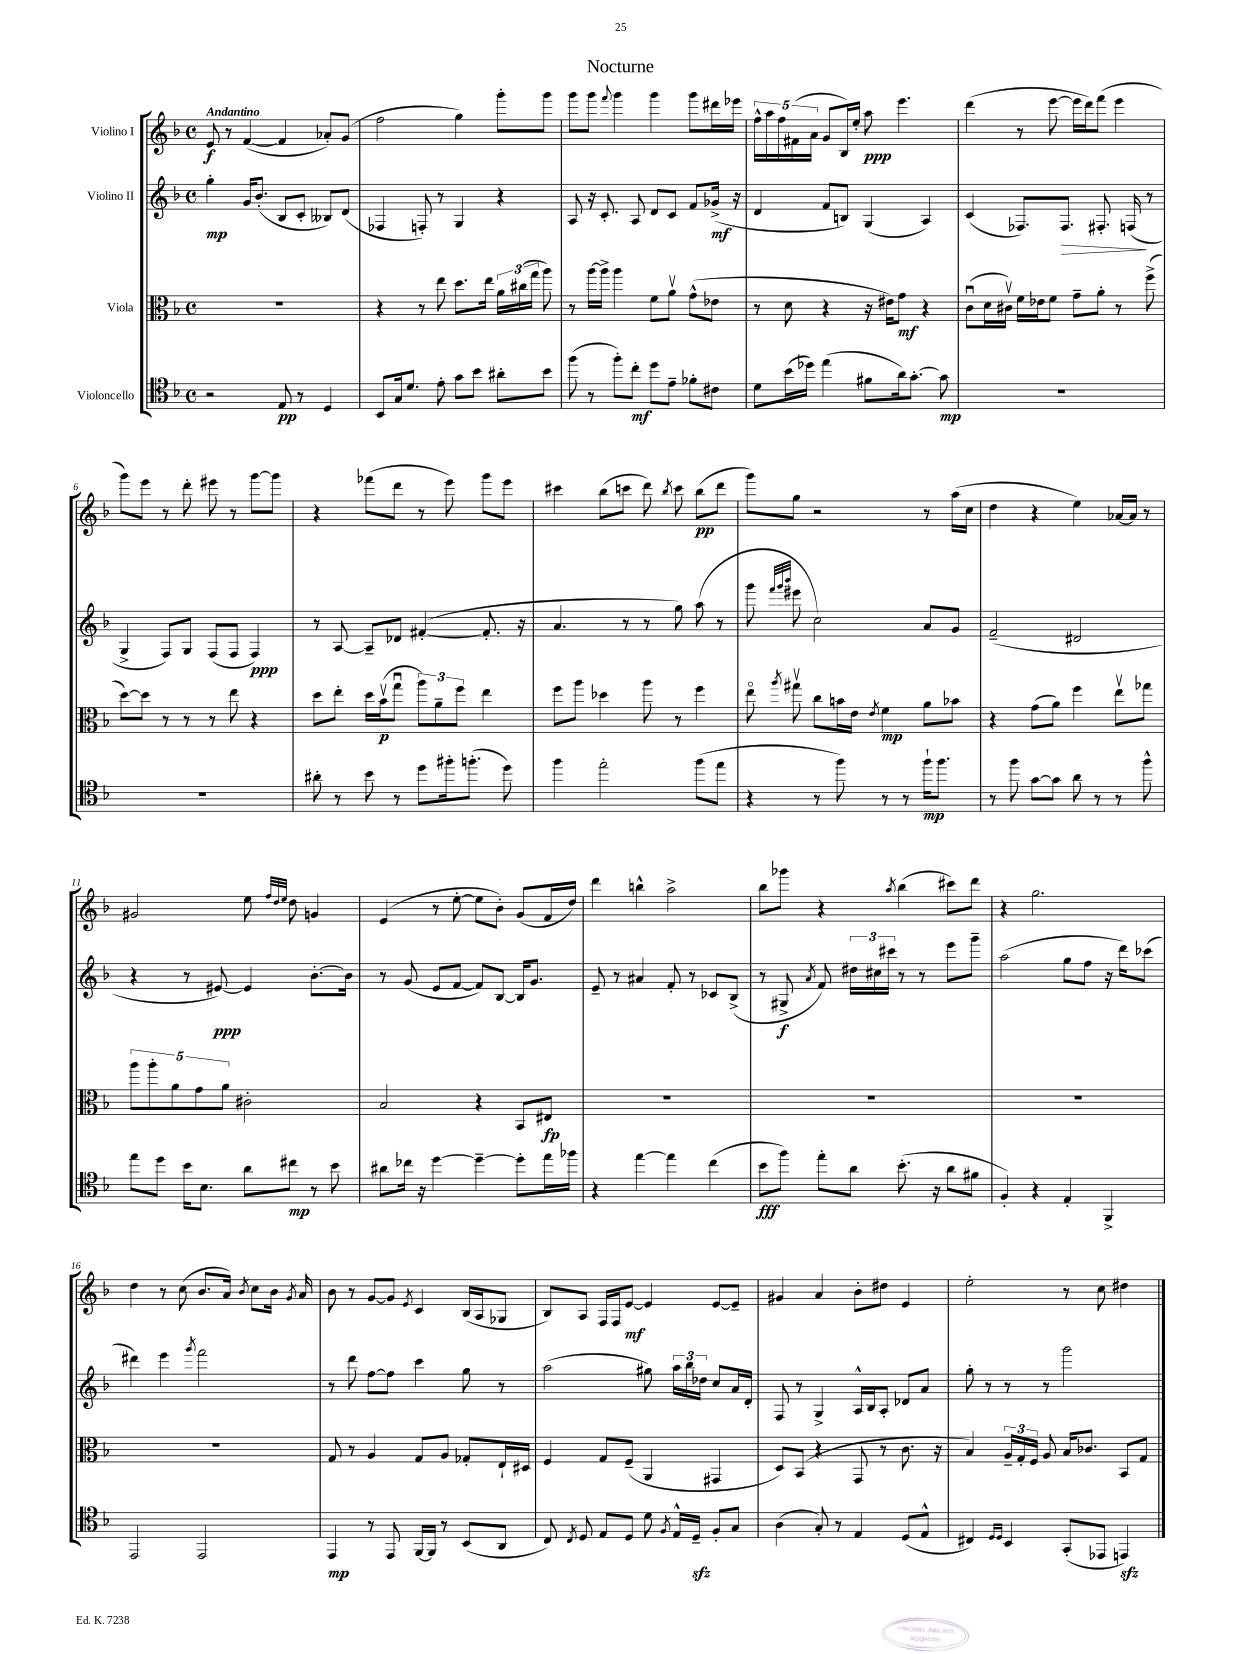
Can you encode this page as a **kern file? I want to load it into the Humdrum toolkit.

**kern	**dynam	**kern	**dynam	**kern	**dynam	**kern	**dynam
*part4	*part4	*part3	*part3	*part2	*part2	*part1	*part1
*staff4	*staff4	*staff3	*staff3	*staff2	*staff2	*staff1	*staff1
*I"Violoncello	*	*I"Viola	*	*I"Violino II	*	*I"Violino I	*
*clefC4	*	*clefC3	*	*clefG2	*	*clefG2	*
*k[b-]	*	*k[b-]	*	*k[b-]	*	*k[b-]	*
*M4/4	*	*M4/4	*	*M4/4	*	*M4/4	*
*met(c)	*	*met(c)	*	*met(c)	*	*met(c)	*
=1	=1	=1	=1	=1	=1	=1	=1
!	!	!	!	!	!	!LO:TX:a:B:t=Andantino	!
2r	.	1r	.	4gg'\	mp	8e/	f
.	.	.	.	.	.	8r	.
.	.	.	.	16g/KL	.	([4f/	.
.	.	.	.	(8.b-'/J	.	.	.
8E/	pp	.	.	8B-/L	.	4f/]	.
8r	.	.	.	8c'/J	.	.	.
4D/	.	.	.	8B--X/L)	.	8a-X'/L)	.
.	.	.	.	(8d/J	.	(8g/J	.
=2	=2	=2	=2	=2	=2	=2	=2
8BB-/L	.	4r	.	4F-X/	.	2ff\	.
16G/k	.	.	.	.	.	.	.
8.d/J	.	.	.	.	.	.	.
.	.	8r	.	8Fn'/)	.	.	.
8e'\	.	8ee\	.	8r	.	.	.
8g\L	.	8.dd\L	.	4G/	.	4gg\)	.
8b-\J	.	.	.	.	.	.	.
.	.	16ee\Jk	.	.	.	.	.
8a#X'\L	.	24a\LL	.	4r	.	8ggg'\L	.
.	.	(24cc#X\	.	.	.	.	.
.	.	24gg\JJ	.	.	.	.	.
8b-\J	.	8aa\)	.	.	.	8ggg\J	.
=3	=3	=3	=3	=3	=3	=3	=3
(8ff\	.	8r	.	8A/	.	8ggg\L	.
8r	.	[16aa\LL	.	16r	.	8ggg\J	.
.	.	16aa^\JJ]	.	8.c'/	.	.	.
.	.	.	.	.	.	8qqfff/	.
8ff'\L)	.	4aa\	.	.	.	4ggg\	.
8cc'\J	mf	.	.	8A/	.	.	.
8dd\L	.	8f\L	.	8d/L	.	4ggg\	.
8e~\J	.	8av\J	.	8c/J	.	.	.
8f-X'\L	.	(8g^^\L	.	8f/L	.	8ggg\L	.
8c#X\J	.	8e-X\J	.	(16g-X^/Jk	mf	16ddd#X\L	.
.	.	.	.	16r	.	16eee-X\JJ	.
=4	=4	=4	=4	=4	=4	=4	=4
8d\L	.	8r	.	4d/	.	20ff^^\LL	.
.	.	.	.	.	.	20aa\	.
.	.	.	.	.	.	20ff\	.
(16b-\L	.	8d\	.	.	.	.	.
.	.	.	.	.	.	(20f#X\	.
16dd-X\JJ)	.	.	.	.	.	.	.
.	.	.	.	.	.	20a\JJ	.
(4ee\	.	4r	.	8f/L	.	8g/L	.
.	.	.	.	8Bn/J)	.	16B-/L)	.
.	.	.	.	.	.	16ee'/JJ	.
8f#X\L	.	16r	.	(4G/	.	8aa\	ppp
.	.	16e#X\KL)	.	.	.	.	.
16a\k)	.	8g\J	mf	.	.	4.eee\	.
[8.g'\J	.	.	.	.	.	.	.
.	.	4r	.	4A/)	.	.	.
8g\]	mp	.	.	.	.	.	.
=5	=5	=5	=5	=5	=5	=5	=5
1r	.	(8cu\L	.	(4c/	.	(4ddd\	.
.	.	16d\L	.	.	.	.	.
.	.	16c#Xv\JJ)	.	.	.	.	.
.	.	16f\LL	.	8.F-X/L)	.	8r	.
.	.	16e-X\J	.	.	.	.	.
.	.	8f\J	.	.	.	[8eee\	.
!	!	!	!	!	!LO:HP:b	!	!
.	.	.	.	8.F-/J	>	.	.
.	.	8g~\L	.	.	.	16eee\LL]	.
.	.	.	.	.	.	16ddd\J)	.
.	.	8a'\J	.	8.F#X'/	.	(8fff\J	.
.	.	8r	.	.	.	4eee\	.
.	.	.	.	(16Fn/	.	.	.
.	.	(8ff^\	.	8r	]	.	.
!!LO:LB:g=z
=6	=6	=6	=6	=6	=6	=6	=6
1r	.	[8dd\L)	.	4G^/	.	8ggg\L)	.
.	.	8dd\J]	.	.	.	8eee\J	.
.	.	8r	.	8F/L)	.	8r	.
.	.	8r	.	8G/J	.	8ddd'\	.
.	.	8r	.	(8F/L	.	8eee#X\	.
.	.	8ee\	.	8F/J	.	8r	.
.	.	4r	.	4F/)	ppp	[8ggg\L	.
.	.	.	.	.	.	8ggg\J]	.
=7	=7	=7	=7	=7	=7	=7	=7
8a#X'\	.	8dd\L	.	8r	.	4r	.
8r	.	8ee'\J	.	[8A/	.	.	.
8b-\	.	16dd\LL	.	8A~/L]	.	(8fff-X\L	.
.	.	(16b-v\J	p	.	.	.	.
8r	.	8ggu\J	.	8d-X/J	.	8ddd\J	.
8dd\L	.	12aa\L)	.	([4f#X'/	.	8r	.
.	.	12a~\	.	.	.	.	.
16ff#X'\k	.	.	.	.	.	8eee\)	.
.	.	12ff\J	.	.	.	.	.
(8.ffn'\J	.	.	.	.	.	.	.
.	.	4ee\	.	8.f#'/]	.	8ggg\L	.
8dd\)	.	.	.	.	.	8eee\J	.
.	.	.	.	16r	.	.	.
=8	=8	=8	=8	=8	=8	=8	=8
4ff\	.	8ff\L	.	4.a/	.	4ccc#X\	.
.	.	8aa\J	.	.	.	.	.
2ee'\	.	4dd-X\	.	.	.	(8bb-\L	.
.	.	.	.	8r	.	8cccn\J	.
.	.	8aa\	.	8r	.	8ddd\)	.
.	.	.	.	.	.	8qbb-/	.
.	.	8r	.	8gg\)	.	8ccc\	.
(8ff\L	.	4ff\	.	(8aa\	.	(8bb-\L	pp
8ee\J	.	.	.	8r	.	8ddd\J	.
=9	=9	=9	=9	=9	=9	=9	=9
4r	.	8ee\	.	8ggg\	.	8ggg\L)	.
.	.	.	.	32qqfff/LLL	.	.	.
.	.	.	.	32qqggg/	.	.	.
.	.	8qaa/	.	32qqbbb-/JJJ	.	.	.
.	.	8gg#Xv\	.	8eee#X\	.	8gg\J	.
8r	.	8cc\L	.	2cc\)	.	2r	.
8ff\)	.	16bn\L	.	.	.	.	.
.	.	16e\JJ	.	.	.	.	.
.	.	8qe/	.	.	.	.	.
8r	.	4f\	mp	.	.	.	.
8r	.	.	.	.	.	.	.
16ff`\KL	mp	8a\L	.	8a/L	.	8r	.
8.ff\J	.	.	.	.	.	.	.
.	.	8b-X\J	.	8g/J	.	(16aa\LL	.
.	.	.	.	.	.	16cc\JJ	.
=10	=10	=10	=10	=10	=10	=10	=10
8r	.	4r	.	(2f~/	.	4dd\	.
8ff\	.	.	.	.	.	.	.
[8g\L	.	(8g\L	.	.	.	4r	.
8g\J]	.	8a\J)	.	.	.	.	.
8a\	.	4ff\	.	2d#X/	.	4ee\)	.
8r	.	.	.	.	.	.	.
8r	.	8eev\L	.	.	.	[16a-X/LL	.
.	.	.	.	.	.	16a-/JJ]	.
8ff^^\	.	8gg-X\J	.	.	.	8r	.
!!LO:LB:g=z
=11	=11	=11	=11	=11	=11	=11	=11
8ee\L	.	10aa\L	.	4r	.	2g#X/	.
.	.	10aa'\	.	.	.	.	.
8dd\J	.	.	.	.	.	.	.
.	.	10a\	.	.	.	.	.
16b-\KL	.	.	.	8r	.	.	.
.	.	10g\	.	.	.	.	.
8.B-\J	.	.	.	.	.	.	.
.	.	.	.	[8e#X/)	ppp	.	.
.	.	10a\J	.	.	.	.	.
8a\L	.	2c#X'\	.	4e#/]	.	8ee\	.
.	.	.	.	.	.	32qqff/LLL	.
.	.	.	.	.	.	32qqdd/	.
.	.	.	.	.	.	32qqee/JJJ	.
8cc#X\J	mp	.	.	.	.	8dd\	.
8r	.	.	.	[8.b-'\L	.	4gn/	.
8b-\	.	.	.	.	.	.	.
.	.	.	.	16b-\Jk]	.	.	.
=12	=12	=12	=12	=12	=12	=12	=12
8a#X\L	.	2B-/	.	8r	.	(4e/	.
16cc-X\Jk	.	.	.	(8g/	.	.	.
16r	.	.	.	.	.	.	.
[4dd\	.	.	.	8e/L	.	8r	.
.	.	.	.	[8f/J	.	[8ee'\	.
4dd~\_	.	4r	.	8f/L])	.	8ee\L]	.
.	.	.	.	[8B-/J	.	8b-'\J)	.
8dd'\L]	.	8BB-/L	.	16B-/KL]	.	(8g/L	.
.	.	.	.	8.g/J	.	.	.
16ee\L	.	8E#X/J	fp	.	.	16f/L	.
16ff-X\JJ	.	.	.	.	.	16dd/JJ)	.
=13	=13	=13	=13	=13	=13	=13	=13
4r	.	1r	.	8e~/	.	4ddd\	.
.	.	.	.	8r	.	.	.
[4ee\	.	.	.	4a#X/	.	4bbn^^\	.
4ee\]	.	.	.	8f'/	.	2aa^\	.
.	.	.	.	8r	.	.	.
(4cc\	.	.	.	8c-X/L	.	.	.
.	.	.	.	(8B-^/J	.	.	.
=14	=14	=14	=14	=14	=14	=14	=14
8b-\L	fff	1r	.	8r	.	8bb-\L	.
8ff\J)	.	.	.	8G#X^/	f	8ggg-X\J	.
.	.	.	.	8qa/	.	.	.
8ee'\L	.	.	.	8f/)	.	4r	.
8a\J	.	.	.	24dd#X\LL	.	.	.
.	.	.	.	24cc#X\	.	.	.
.	.	.	.	24ccc#X\JJ	.	.	.
.	.	.	.	.	.	8qaa/	.
(8.b-'\	.	.	.	8r	.	(4bb-\	.
.	.	.	.	8r	.	.	.
16r	.	.	.	.	.	.	.
8a\L	.	.	.	8eee\L	.	8ccc#X\L)	.
8f#X\J	.	.	.	8ggg~\J	.	8ddd\J	.
=15	=15	=15	=15	=15	=15	=15	=15
4F'/)	.	1r	.	(2aa\	.	4r	.
4r	.	.	.	.	.	2.gg\	.
4E'/	.	.	.	8gg\L	.	.	.
.	.	.	.	8ff\J	.	.	.
4FF^/	.	.	.	16r	.	.	.
.	.	.	.	16ddd\KL)	.	.	.
.	.	.	.	(8ccc-X\J	.	.	.
!!LO:LB:g=z
=16	=16	=16	=16	=16	=16	=16	=16
2EE/	.	1r	.	4ddd#X\)	.	4dd\	.
.	.	.	.	4eee\	.	8r	.
.	.	.	.	.	.	(8cc\	.
.	.	.	.	8qggg/	.	.	.
2EE/	.	.	.	2fff\	.	8.b-/L	.
.	.	.	.	.	.	16a/Jk)	.
.	.	.	.	.	.	8qb-/	.
.	.	.	.	.	.	8cc\L	.
.	.	.	.	.	.	16b-\Jk	.
.	.	.	.	.	.	8qg/	.
.	.	.	.	.	.	16a/	.
=17	=17	=17	=17	=17	=17	=17	=17
4EE/	mp	8G/	.	8r	.	8b-\	.
.	.	8r	.	8ddd\	.	8r	.
8r	.	4A/	.	[8ff\L	.	[8g/L	.
8EE/	.	.	.	8ff\J]	.	8g/J]	.
.	.	.	.	.	.	8qe/	.
[16FF/LL	.	8G/L	.	4ccc\	.	4c/	.
16FF/JJ]	.	.	.	.	.	.	.
8r	.	8A/J	.	.	.	.	.
(8BB-/L	.	8G-X'/L	.	8gg\	.	(16B-/LL	.
.	.	.	.	.	.	16A/J	.
8AA/J	.	16E`/L	.	8r	.	8G-X/J	.
.	.	16D#X/JJ	.	.	.	.	.
=18	=18	=18	=18	=18	=18	=18	=18
8C/)	.	4F/	.	(2aa\	.	8B-/L)	.
8qC/	.	.	.	.	.	.	.
8D/	.	.	.	.	.	8A/J	.
8E/L	.	8G/L	.	.	.	16F/LL	.
.	.	.	.	.	.	16F/J	.
8D/J	.	(8F~/J	.	.	.	[8e/J	mf
8d\	.	4AA/	.	8gg#X\)	.	4e/]	.
8qF/	.	.	.	.	.	.	.
16E^^/LL	.	.	.	24aa\LL	.	.	.
.	.	.	.	24bb-\	.	.	.
16Dzz~/JJ	.	.	.	.	.	.	.
.	.	.	.	24dd-X\JJ	.	.	.
8F'/L	.	4GG#X/	.	8cc/L	.	[8e/L	.
8G/J	.	.	.	16a/L	.	8e~/J]	.
.	.	.	.	16d'/JJ	.	.	.
=19	=19	=19	=19	=19	=19	=19	=19
(4A\	.	8D/L)	.	8F/	.	4g#X/	.
.	.	(8BB-/J	.	8r	.	.	.
8G'/)	.	4r	.	4G^/	.	4a/	.
8r	.	.	.	.	.	.	.
4E/	.	8GG/	.	16A^^/LL	.	8b-'\L	.
.	.	.	.	16B-/J	.	.	.
.	.	8r	.	8A'/J	.	8dd#X\J	.
(8D/L	.	8.c\	.	8d-X/L	.	4e/	.
8E^^/J	.	.	.	8a/J	.	.	.
.	.	16r	.	.	.	.	.
=20	=20	=20	=20	=20	=20	=20	=20
4C#X/)	.	4B-/)	.	8gg'\	.	2ee'\	.
.	.	.	.	8r	.	.	.
16qqD/LL	.	.	.	.	.	.	.
16qqD/JJ	.	.	.	.	.	.	.
4BB-/	.	24A~/LL	.	8r	.	.	.
.	.	24G'/	.	.	.	.	.
.	.	24F/JJ	.	.	.	.	.
.	.	8A/	.	8r	.	.	.
(8GG'/L	.	16B-/KL	.	2ggg\	.	8r	.
.	.	8.c-X/J	.	.	.	.	.
8EE-X/J	.	.	.	.	.	8cc\	.
4EEnzz/)	.	8BB-/L	.	.	.	4dd#X\	.
.	.	8G/J	.	.	.	.	.
==	==	==	==	==	==	==	==
*-	*-	*-	*-	*-	*-	*-	*-
